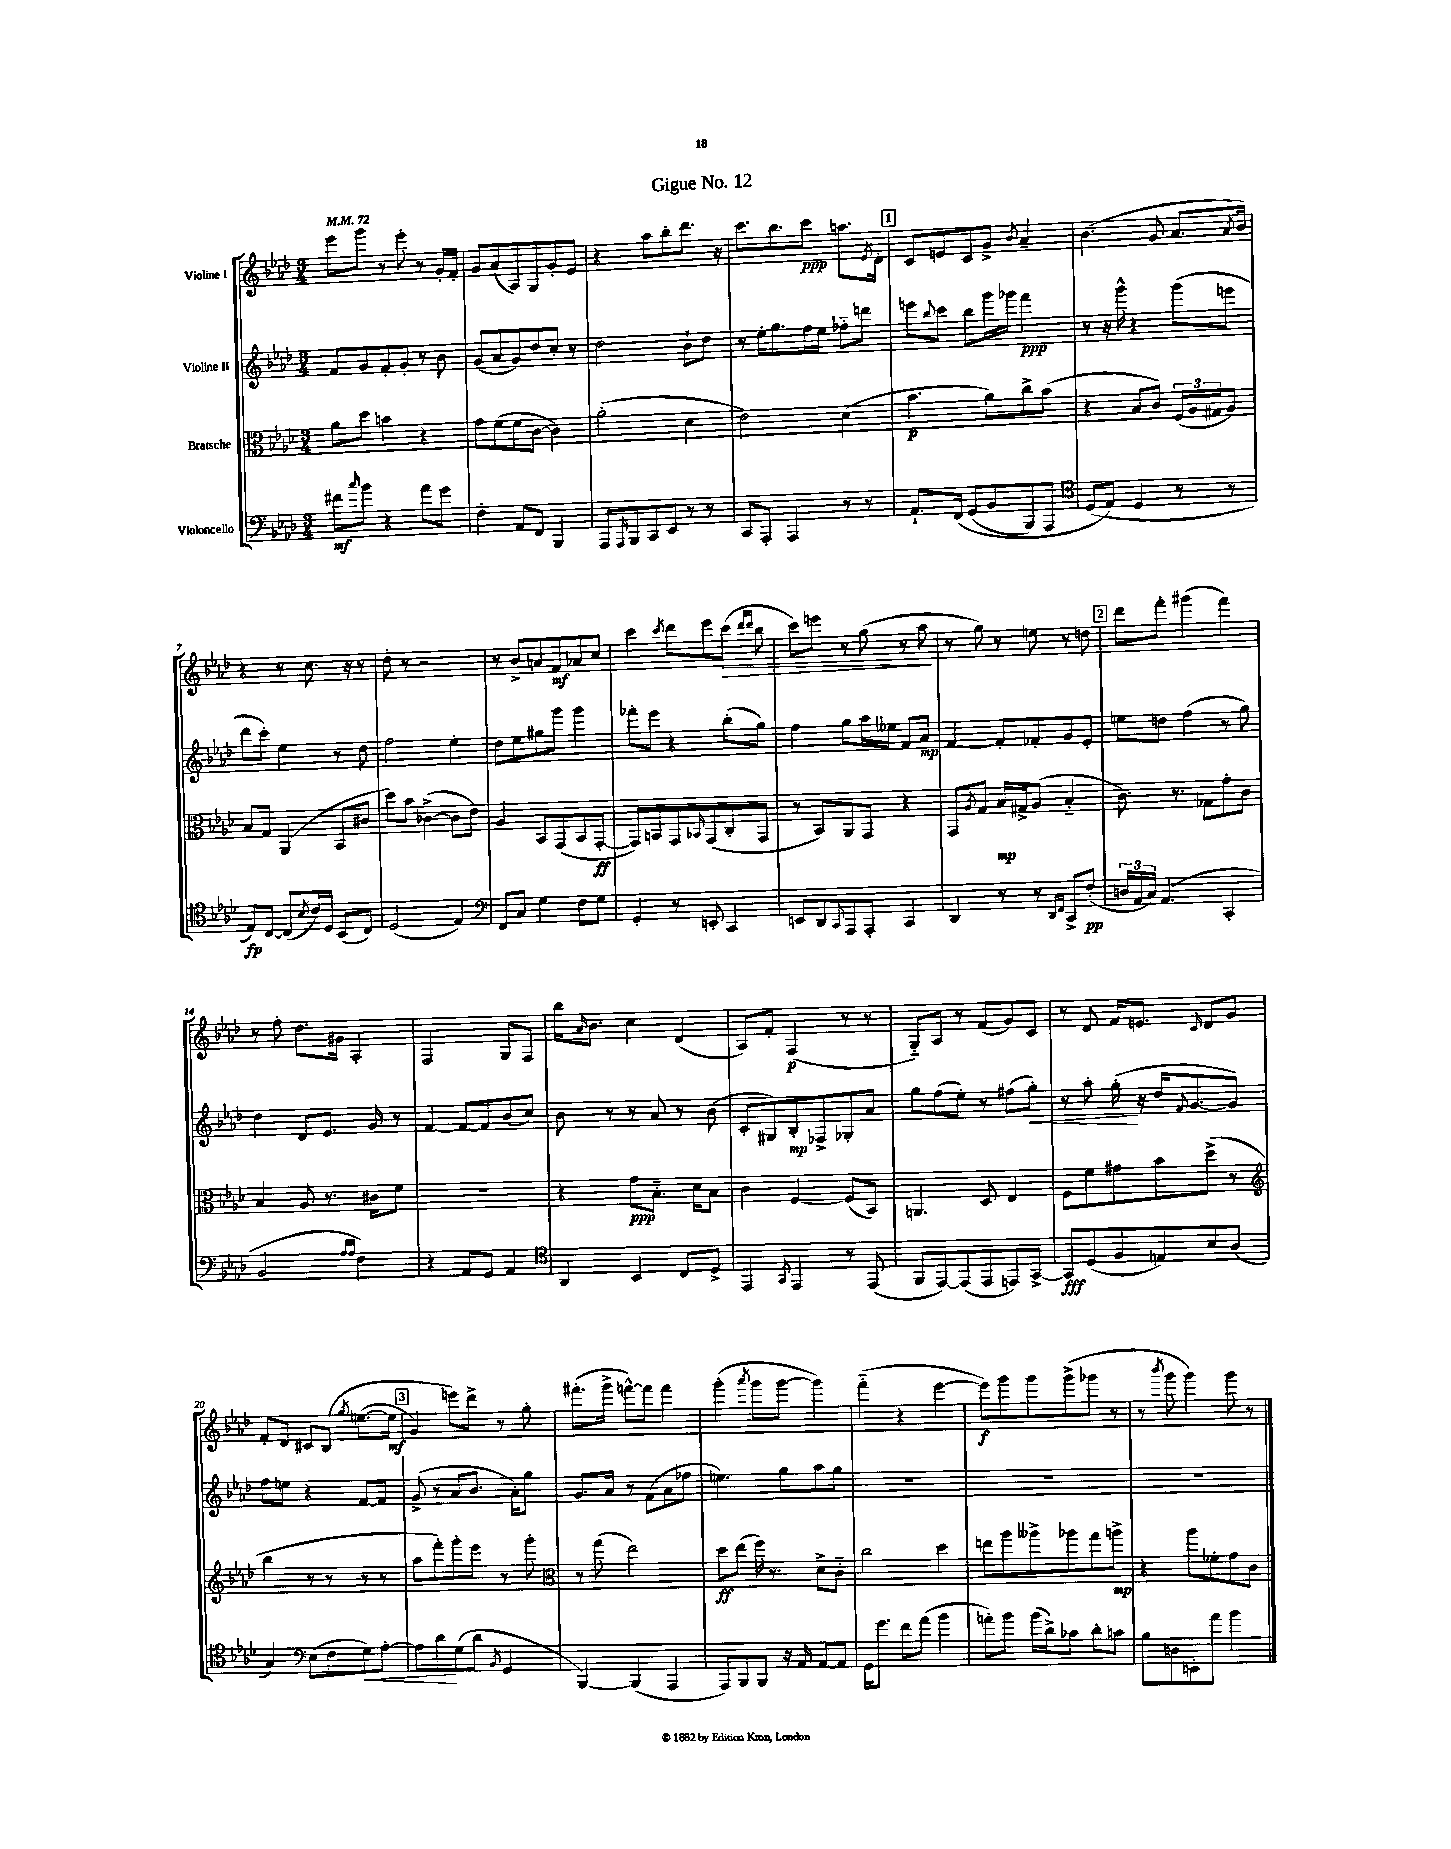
\header { title = "Gigue No. 12" }
<<
\new StaffGroup <<
\new Staff = "s0" \with { instrumentName = "Violine I" } {
    \clef treble \key aes \major \numericTimeSignature \time 3/4 \tempo 4 = 72
    ees'''8 g'''8 r8 ees'''8-. r8 g'16-. f'16-. |
    g'8 aes'8( aes8) g8 g'8-. ees'8 |
    r4 aes''8 bes''8-. des'''8. r16 |
    c'''8. bes''8. c'''8\ppp a''8. \acciaccatura { ees'8 } des'16-. |
    \mark \markup { \box "1" } c'8 e'8 c'8 g'8-> \acciaccatura { bes'8 } aes'4-- |
    bes'4.( g'8 aes'8. \acciaccatura { aes'8 } bes'16) |
    r4 r8 c''8. r16 r8 |
    des''8-. r8 r2 |
    r8 bes'8-> a'8 f'8\mf aes'8 c''8 |
    c'''4 \acciaccatura { c'''8 } des'''8 ees'''8 c'''8\>( \grace { des'''16 des'''16 } bes''8 |
    c'''8) e'''8 r8 g''8( r8 aes''8\! |
    r8 g''8) r8 e''8 r8 d''8 |
    \mark \markup { \box "2" } des'''8 f'''8-. gis'''4( f'''4) |
    r8 f''8-. des''8. gis'16 aes4-. |
    f2 g8 f8 |
    bes''16 \grace { aes'16 } bes'8. c''4 des'4( |
    aes8) f'8-. f4\p( r8 r8 |
    g8-_) aes8 r8 f'8( g'8) c'8 |
    r8 des'8 f'16 e'8. \grace { c'16 } des'8 g'8 |
    f'8-. des'8 cis'8 bes8\( \acciaccatura { g''8 } e''8.~( e''16\mf |
    \mark \markup { \box "3" } g'4) e'''8\) des'''8-> r8 g''8-. |
    fis'''8.-.( g'''16-> f'''8~-^) f'''8 f'''4 |
    g'''4-.( \acciaccatura { aes'''8 } g'''8 g'''8~ g'''4) |
    f'''4-_( r4 ees'''4~ |
    ees'''8\f) g'''8 g'''8 g'''8->( ges'''8 r8 |
    r8 \acciaccatura { bes'''8 } g'''8 g'''4) g'''8 r8 \bar "|." |
}
\new Staff = "s1" \with { instrumentName = "Violine II" } {
    \clef treble \key aes \major \numericTimeSignature \time 3/4
    f'8 g'8 f'8-. g'8-. r8 bes'8 |
    g'8( aes'8 g'8) des''8 c''8-. r8 |
    des''2 bes'8-! des''8 |
    r8 ees''16-. g''8. f''16 ees''16 fes''8-_ d'''8 |
    \mark \markup { \box "1" } e'''8 \appoggiatura { bes''8 } c'''8 bes''8 g'''16 ges'''16 f'''4\ppp |
    r8 r16 g'''16-^ r4 g'''8( e'''8 |
    des'''8 c'''8-.) ees''4 r8 des''8 |
    f''2 ees''4-. |
    des''8 ees''8 gis''8 g'''8 g'''4 |
    fes'''8-. ees'''8 r4 bes''8-.( g''8) |
    f''4 g''8 aes''16 eeses''16 f'8 aes'8\mp |
    f'4~ f'8-. fes'8-. g'8 ees'8-. |
    \mark \markup { \box "2" } e''8 d''8 f''4( r8 g''8) |
    des''4 des'8 ees'8. g'16 r8 |
    f'4~ f'8~ f'8 bes'8( c''8) |
    bes'8 r8 r8 aes'8 r8 bes'8( |
    c'8-. gis8) bes8-.\mp fes8-> ges8-. aes'8 |
    g''8 f''8( ees''8-.) r8 fis''8( g''8-.\<) |
    r8 aes''8-. g''16-.\!( r16 des''16 \appoggiatura { f'8 } g'8.~ g'8) |
    f''8 e''8 r4 f'8~ f'8 |
    \mark \markup { \box "3" } g'8->( r8 aes'8 bes'8. aes'16-.) g''8 |
    g'8. aes'16 r8 f'8( aes'8 fes''8 |
    e''4.) g''8 aes''8 g''8 |
    R2. |
    R2. |
    R2. \bar "|." |
}
\new Staff = "s2" \with { instrumentName = "Bratsche" } {
    \clef alto \key aes \major \numericTimeSignature \time 3/4
    aes'8 des''8 b'4 r4 |
    g'8 f'8( f'8 c'8~ c'4) |
    aes'2-.( des'4 |
    ees'2) des'4( |
    \mark \markup { \box "1" } bes'4.\p aes'8) c''8-> bes'8( |
    r4 bes8 c'8) \tuplet 3/2 { f16( aes16 gis16 } aes8) |
    bes8 g8 aes,4( bes,8 cis'8 |
    des''8) bes'8 ces'4~->( ces'8 ees'8) |
    aes4 bes,8 g,8( bes,8 g,8~-.\ff |
    g,8) b,8 g,8 \grace { bes,16 } g,8( c8-. g,8 |
    r8 bes,8) aes,8 g,8 r4 |
    g,8 \acciaccatura { aes8 } g8 bes16\mp gis16-> aes8( bes4-_ |
    \mark \markup { \box "2" } c'8.) r8. ges8 g'8-. c'8 |
    bes4 aes8 r8. cis'16 f'8 |
    R2. |
    r4 g'8\ppp bes8.-_ des'16 bes8 |
    c'4 f4~ f8( bes,8) |
    a,4. des8 ees4 |
    f8 f'8 gis'8 bes'8 des''8->( r8 |
    \clef treble bes''4 r8 r8 r8 r8 |
    \mark \markup { \box "3" } aes''8 f'''8-.) g'''8-. ees'''8 r8 g'''8-. |
    \clef alto r8 g''8( ees''2) |
    des''8\ff ees''8( f''16) r8. des'8-> c'8-_ |
    c''2 des''4 |
    e''8 aes''8 aeses''8-> aes''8 g''8 a''8->\mp |
    r4 aes''8 fes'8-. g'8 c'8 \bar "|." |
}
\new Staff = "s3" \with { instrumentName = "Violoncello" } {
    \clef bass \key aes \major \numericTimeSignature \time 3/4
    fis'8\mf \grace { c''16 } bes'8 r4 aes'8 g'8 |
    f4-. aes,8 f,8 bes,,4 |
    aes,,8 \grace { aes,,16 } bes,,8 c,8 ees,8 r8 r8 |
    c,8 aes,,8-. aes,,4 r8 r8 |
    \mark \markup { \box "1" } aes,8.-! f,16\( g,8( bes,8 bes,,8) aes,,8 |
    \clef tenor des8( ees8\) des4 r8 r8 |
    ees8\fp) c8~ c8( \acciaccatura { bes8 } c'16) des16 bes,8( c8) |
    des2( ees4) |
    \clef bass f,8 c8 g4 f8 g8 |
    g,4-. r8 e,8-. c,4 |
    e,8 des,8 \appoggiatura { c,8 } aes,,8 aes,,8-. c,4 |
    des,4 r8 r8 \grace { des,16 f,16 } c,8-> f8-.\pp( |
    \mark \markup { \box "2" } \tuplet 3/2 { d16 aes,16 c16) } aes,4.( c,4-. |
    bes,2 \grace { aes16 aes16 } f4) |
    r4 aes,8 g,8 aes,4 |
    \clef tenor aes,4 bes,4 c8 des8-> |
    ees,4 \acciaccatura { g,8 } ees,4 r8 ees,8( |
    f,8 ees,8~) ees,8( ees,8 e,8) g,8~-> |
    g,8\fff des8( f8 e8) bes8 aes8( |
    g4) \clef bass ees8( f8 g8\<) aes8~-. |
    \mark \markup { \box "3" } aes8 des'8\! g8( des'8 \acciaccatura { bes,8 } g,4 |
    bes,,4~) bes,,4( aes,,4 |
    aes,,8) bes,,8 bes,,8 r16 aes,16 aes,8~ aes,8 |
    g,16 g'8. f'8 aes'8( bes'4 |
    a'8-.) bes'8 bes'16( des'16->) ces'8 des'8-. c'8 |
    bes8 d8 e,8-. aes'8 bes'4 \bar "|." |
}
>>
>>
